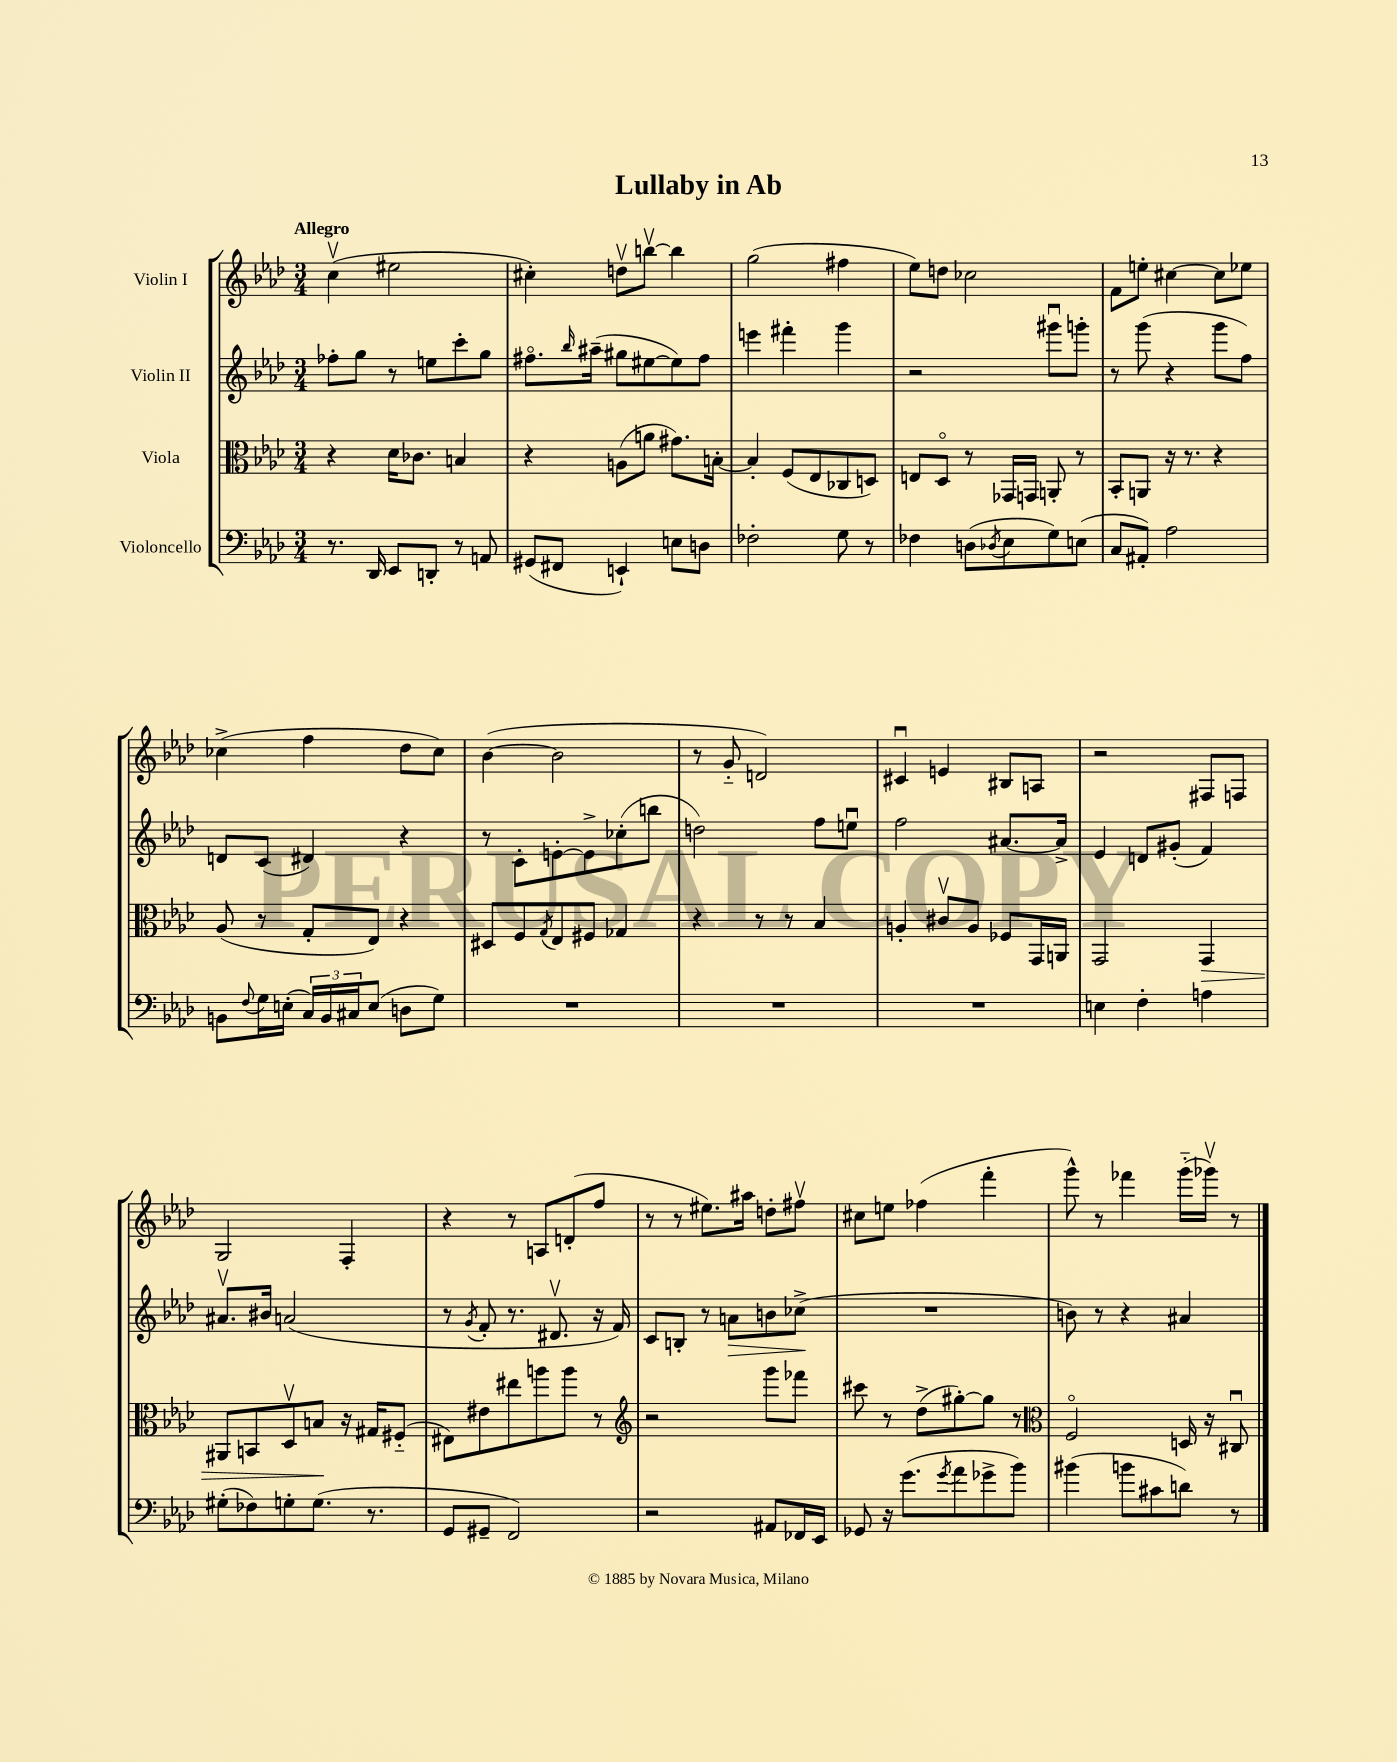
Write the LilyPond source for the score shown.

\header { title = "Lullaby in Ab" }
<<
\new StaffGroup <<
\new Staff = "s0" \with { instrumentName = "Violin I" } {
    \clef treble \key aes \major \numericTimeSignature \time 3/4 \tempo "Allegro"
    c''4\upbow( eis''2 |
    cis''4-.) d''8\upbow b''8~\upbow b''4 |
    g''2( fis''4 |
    ees''8) d''8 ces''2 |
    f'8 e''8-. cis''4~ cis''8 ees''8 |
    ces''4->( f''4 des''8 ces''8) |
    bes'4~( bes'2 |
    r8 g'8-_ d'2) |
    cis'4\downbow e'4 bis8 a8 |
    r2 fis8 f8 |
    g2 f4-. |
    r4 r8 a8 d'8-.( f''8 |
    r8 r8 eis''8.) ais''16 d''8-. fis''8\upbow |
    cis''8 e''8 fes''4( f'''4-. |
    g'''8-^) r8 fes'''4 g'''16-_( ges'''16\upbow) r8 \bar "|." |
}
\new Staff = "s1" \with { instrumentName = "Violin II" } {
    \clef treble \key aes \major \numericTimeSignature \time 3/4
    fes''8-. g''8 r8 e''8 c'''8-. g''8 |
    fis''8.\flageolet \grace { bes''16 } ais''16--( gis''8 eis''8~ eis''8) fis''8 |
    e'''4 fis'''4-. g'''4 |
    r2 gis'''8\downbow g'''8-. |
    r8 g'''8( r4 g'''8 f''8) |
    d'8 c'8( dis'4) r4 |
    r8 c'8-. e'8~-. e'8-> ces''8-.( b''8 |
    d''2) f''8 e''8\downbow |
    f''2 ais'8.~ ais'16-> |
    ees'4 d'8 gis'8-.( f'4) |
    ais'8.\upbow bis'16 a'2( |
    r8 \acciaccatura { g'8 } f'8-. r8. dis'8.\upbow r16 f'16) |
    c'8 b8-. r8 a'8\> b'8 ces''8->\!( |
    R2. |
    b'8) r8 r4 ais'4 \bar "|." |
}
\new Staff = "s2" \with { instrumentName = "Viola" } {
    \clef alto \key aes \major \numericTimeSignature \time 3/4
    r4 des'16 ces'8. b4 |
    r4 a8( a'8 gis'8.) b16~-. |
    b4-. f8( ees8 ces8 d8) |
    e8 des8\flageolet r8 ges,16 g,16 a,8-. r8 |
    bes,8-. a,8 r16 r8. r4 |
    aes8( r8 g8-. ees8) r4 |
    dis8 f8 \acciaccatura { g8 } ees8 fis8 ges4 |
    r4 r8 r8 bes4 |
    a4-. cis'8\upbow a8 fes8 g,16 a,16 |
    g,2 g,4\> |
    ais,8 b,8 des8\upbow b8\! r16 gis16 fis8-_( |
    eis8) eis'8 eis''8 a''8 a''8 r8 |
    \clef treble r2 g'''8 fes'''8 |
    cis'''8 r8 des''8->( gis''8~-.) gis''8 r8 |
    \clef alto f2\flageolet d16 r16 cis8\downbow \bar "|." |
}
\new Staff = "s3" \with { instrumentName = "Violoncello" } {
    \clef bass \key aes \major \numericTimeSignature \time 3/4
    r8. des,16 ees,8 d,8-. r8 a,8 |
    gis,8( fis,8 e,4-!) e8 d8 |
    fes2-. g8 r8 |
    fes4 d8( \acciaccatura { des8 } ees8 g8) e8( |
    c8 ais,8-.) aes2 |
    b,8 \appoggiatura { f8 } g16 e16-.( \tuplet 3/2 { c16) b,16 cis16 } e8( d8 g8) |
    R2. |
    R2. |
    R2. |
    e4 f4-. a4 |
    gis8-.( fes8) g8-. g8.( r8. |
    g,8 gis,8-- f,2) |
    r2 ais,8 fes,16 ees,16 |
    ges,8 r16 g'8.( \acciaccatura { g'8 } aes'8 ges'8-> bes'8) |
    bis'4( b'8 cis'8 d'8) r8 \bar "|." |
}
>>
>>
\layout { \context { \Score \remove "Bar_number_engraver" } }
